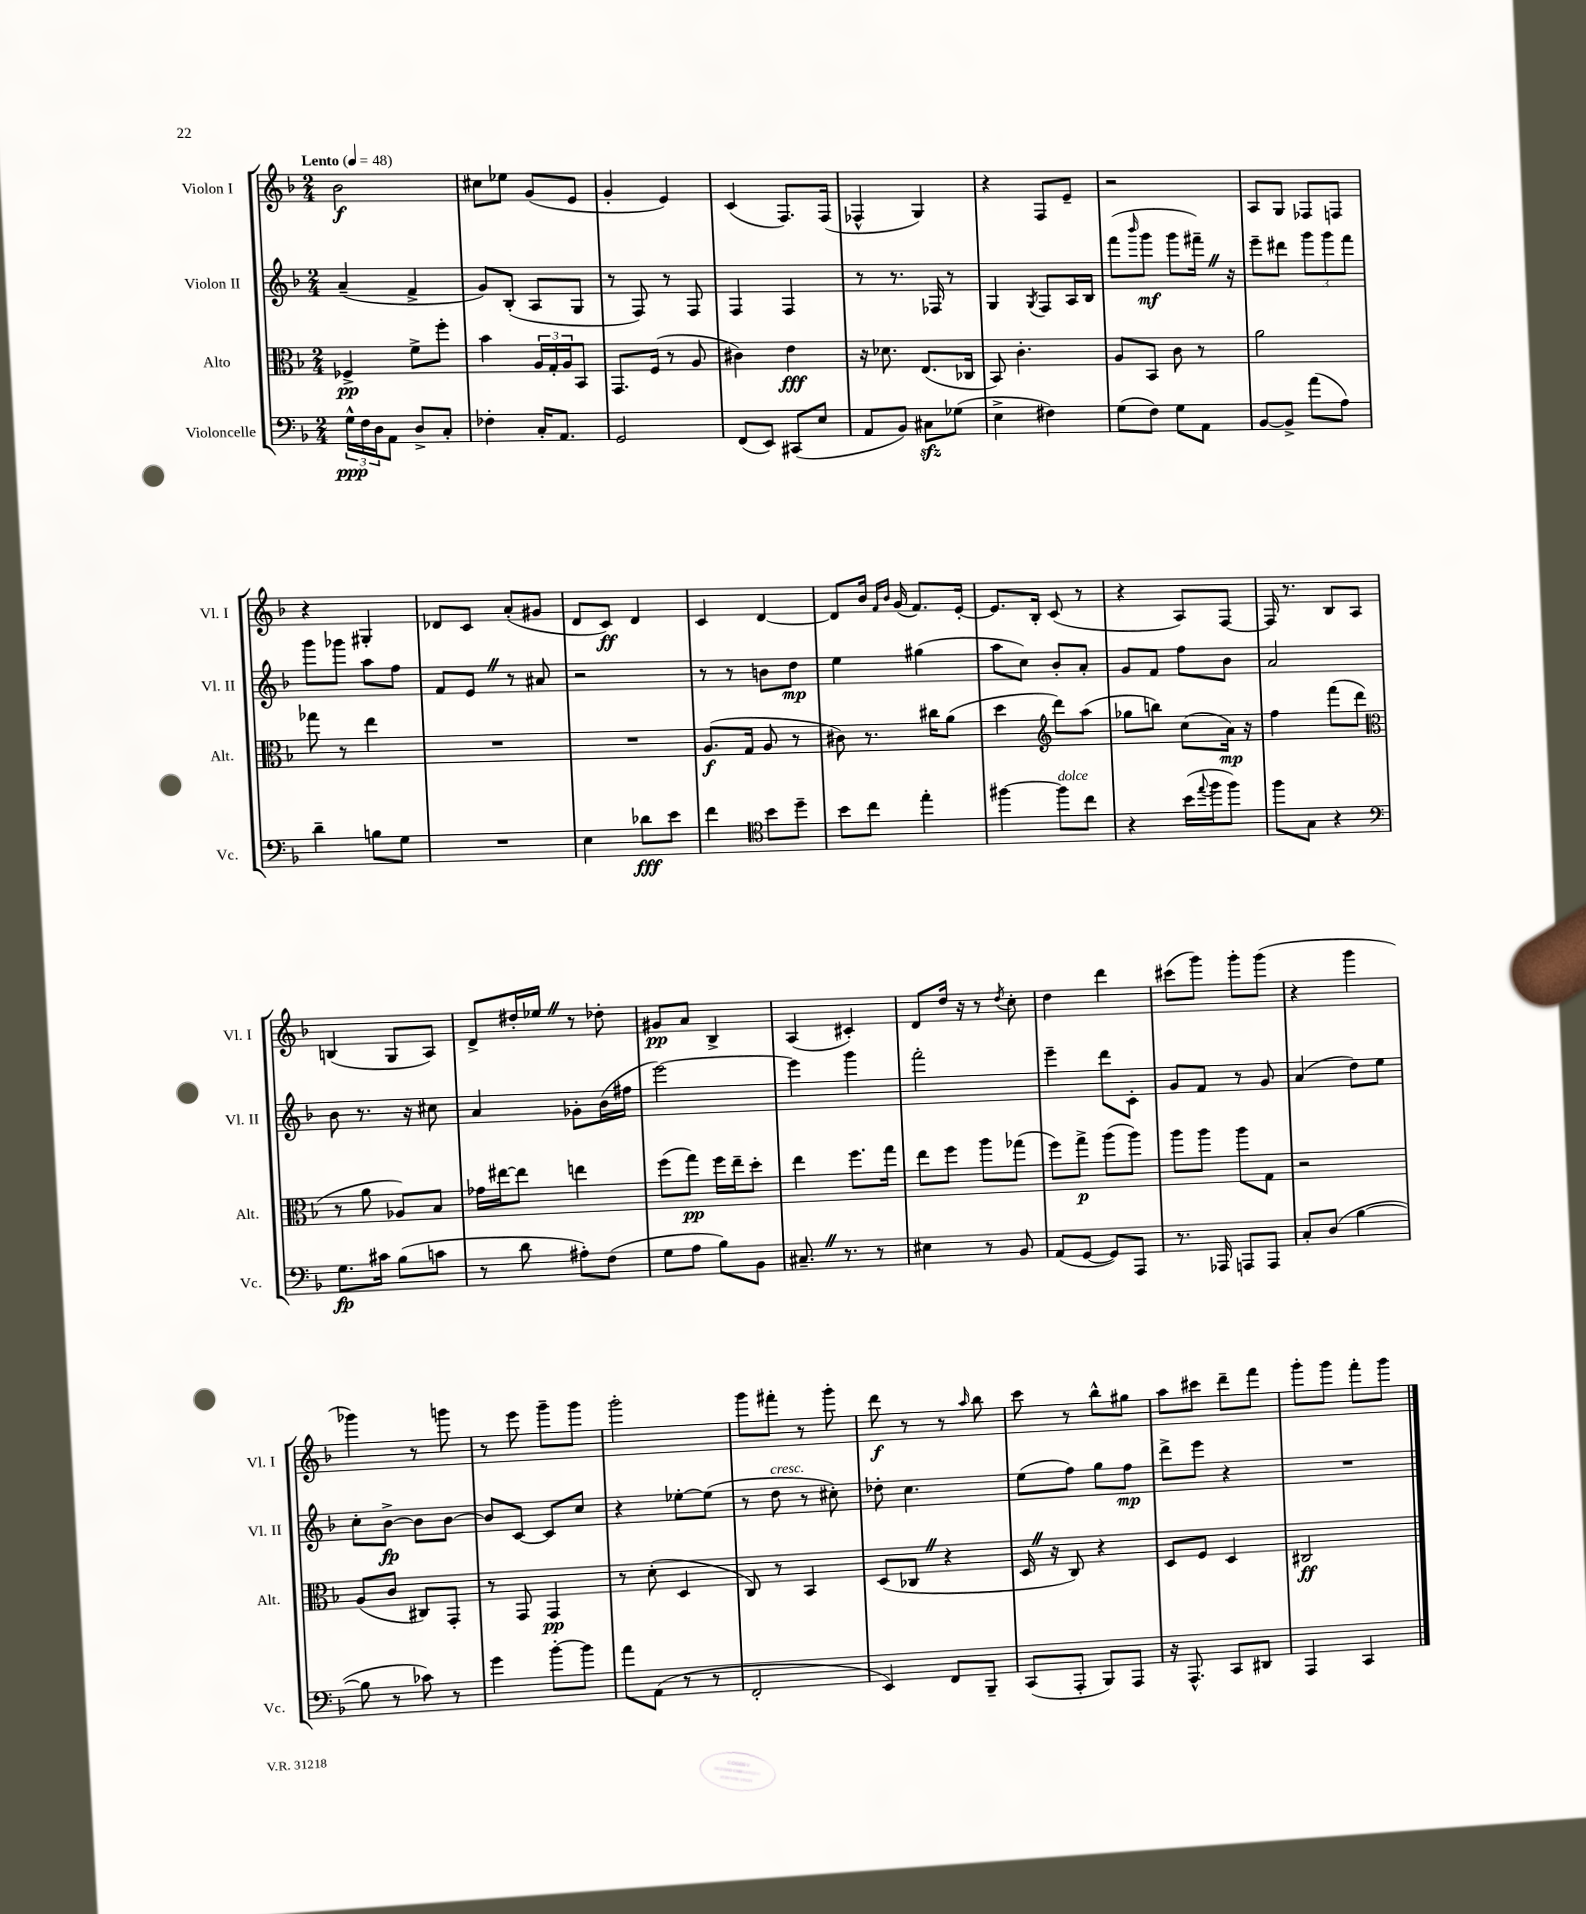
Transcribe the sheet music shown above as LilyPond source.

<<
\new StaffGroup <<
\new Staff = "s0" \with { instrumentName = "Violon I" shortInstrumentName = "Vl. I" } {
    \clef treble \key f \major \numericTimeSignature \time 2/4 \tempo "Lento" 4 = 48
    bes'2\f |
    cis''8 ees''8 g'8( e'8 |
    g'4-. e'4) |
    c'4( f8.) f16( |
    fes4-^ g4) |
    r4 f8 e'8-- |
    r2 |
    a8 g8 fes8 f8 |
    r4 gis4-. |
    des'8 c'8 a'8-.( gis'8 |
    d'8 c'8\ff) d'4 |
    c'4 d'4~ |
    d'8 bes'16 \grace { f'16 bes'16 } g'16( f'8.) e'16~-. |
    e'8. bes16-. c'8( r8 |
    r4 a8) f8~ |
    f16 r8. bes8 a8 |
    b4( g8 a8) |
    d'8-> dis''16-. ees''16 \once \override BreathingSign.text = \markup { \musicglyph "scripts.caesura.straight" } \breathe r8 des''8-. |
    gis'8\pp a'8 bes4-> |
    a4( cis'4-.) |
    d'8 d''16 r16 r8 \acciaccatura { d''8 } c''8-. |
    d''4 d'''4 |
    cis'''8( g'''8) g'''8-. g'''8( |
    r4 g'''4 |
    ges'''4) r8 g'''8 |
    r8 e'''8 g'''8-- g'''8 |
    g'''2-. |
    g'''8 fis'''8-. r8 g'''8-. |
    d'''8\f r8 r8 \grace { a''16 } bes''8 |
    c'''8 r8 bes''8-^ gis''8 |
    a''8 cis'''8 d'''8-- f'''8 |
    g'''8-. g'''8 f'''8-. g'''8 \bar "|." |
}
\new Staff = "s1" \with { instrumentName = "Violon II" shortInstrumentName = "Vl. II" } {
    \clef treble \key f \major \numericTimeSignature \time 2/4
    a'4--( f'4-> |
    g'8) bes8-.( a8 g8 |
    r8 f8) r8 f8 |
    f4 f4 |
    r8 r8. fes16 r8 |
    g4 \acciaccatura { g8 } f8 a16 bes16 |
    f'''8( \grace { bes'''16 } g'''8\mf g'''8 fis'''16--) \once \override BreathingSign.text = \markup { \musicglyph "scripts.caesura.straight" } \breathe r16 |
    e'''8-- dis'''8 \tuplet 3/2 { g'''8 g'''8 f'''8 } |
    g'''8 ges'''8 a''8 f''8 |
    f'8 e'8 \once \override BreathingSign.text = \markup { \musicglyph "scripts.caesura.straight" } \breathe r8 ais'8 |
    r2 |
    r8 r8 b'8 d''8\mp |
    e''4 gis''4( |
    a''8 c''8) bes'8-. a'8-. |
    g'8 f'8 f''8 bes'8 |
    a'2 |
    bes'8 r8. r16 cis''8 |
    a'4 ges'8-. bes'16( fis''16 |
    e'''2~) |
    e'''4 g'''4 |
    f'''2-. |
    e'''4-- d'''8 c'8-. |
    g'8 f'8 r8 g'8 |
    a'4( d''8) e''8 |
    c''8-. bes'8~->\fp bes'8 bes'8~ |
    bes'8 c'8~ c'8 c''8 |
    r4 ees''8~-. ees''8( |
    r8 d''8^\markup { \italic "cresc." } r8 cis''8-.) |
    des''8-. c''4. |
    e''8( f''8) g''8 f''8\mp |
    d'''8-> e'''8 r4 |
    R2 \bar "|." |
}
\new Staff = "s2" \with { instrumentName = "Alto" shortInstrumentName = "Alt." } {
    \clef alto \key f \major \numericTimeSignature \time 2/4
    fes4->\pp f'8-> f''8-. |
    bes'4 \tuplet 3/2 { a16 g16-. a16 } bes,8 |
    g,8. f16( r8 a8 |
    cis'4) e'4\fff |
    r16 des'8. e8.( ces16 |
    bes,8) c'4.-. |
    a8 bes,8 c'8 r8 |
    a'2 |
    ges''8 r8 e''4 |
    R2 |
    R2 |
    a8.\f( g16 a8 r8 |
    cis'8) r8. cis''16 a'8( |
    d''4 \clef treble d'''8) a''8( |
    ges''8 b''8) c''8( a'16\mp) r16 |
    f''4 f'''8( d'''8 |
    \clef alto r8 a'8 aes8) bes8 |
    ges'16 eis''16~ eis''8 e''4 |
    f''8( g''8\pp) f''16 e''16-- d''8-. |
    e''4 f''8. g''16 |
    e''8 f''8 a''8 ges''8( |
    f''8) g''8->\p a''8( a''8) |
    a''8 a''8 a''8 g8 |
    r2 |
    a8( c'8 cis8) g,8-. |
    r8 g,8 g,4\pp |
    r8 d'8-.( d4 |
    c8) r8 bes,4 |
    d8( ces8 \once \override BreathingSign.text = \markup { \musicglyph "scripts.caesura.straight" } \breathe r4 |
    d16 \once \override BreathingSign.text = \markup { \musicglyph "scripts.caesura.straight" } \breathe r16 c8) r4 |
    d8 f8 d4 |
    cis2\ff \bar "|." |
}
\new Staff = "s3" \with { instrumentName = "Violoncelle" shortInstrumentName = "Vc." } {
    \clef bass \key f \major \numericTimeSignature \time 2/4
    \tuplet 3/2 { g16-^\ppp f16 d16 } a,8 d8-> c8-. |
    fes4-. c16-. a,8. |
    g,2 |
    f,8( e,8) cis,8( e8 |
    a,8 bes,8) cis8\sfz ges8( |
    e4-> fis4) |
    g8( f8) g8 a,8 |
    bes,8~ bes,8-> a'8( a8) |
    d'4-- b8 g8 |
    R2 |
    e4 des'8\fff e'8 |
    f'4 \clef tenor bes'8 d''8-- |
    bes'8 c''8 e''4-. |
    fis''4~ fis''8^\markup { \italic "dolce" } c''8 |
    r4 bes'16( \appoggiatura { e''8 } f''16 f''8) |
    f''8 g8 r4 |
    \clef bass g8.\fp cis'16 bes8( c'8 |
    r8 d'8 ais8-.) f8( |
    g8 a8 bes8) bes,8 |
    cis8.-- \once \override BreathingSign.text = \markup { \musicglyph "scripts.caesura.straight" } \breathe r8. r8 |
    eis4 r8 bes,8 |
    a,8( g,8~ g,8) a,,8 |
    r8. aes,,16 a,,8 a,,8 |
    c8-. d8( bes4~ |
    bes8 r8 ces'8) r8 |
    g'4 bes'8~-. bes'8 |
    a'8 a,8( r8 r8 |
    f,2-. |
    e,4) f,8 bes,,8-- |
    c,8( a,,8-. bes,,8) a,,8 |
    r16 a,,8.-^ c,8 dis,8 |
    a,,4 c,4 \bar "|." |
}
>>
>>
\layout { \context { \Score \remove "Bar_number_engraver" } }
